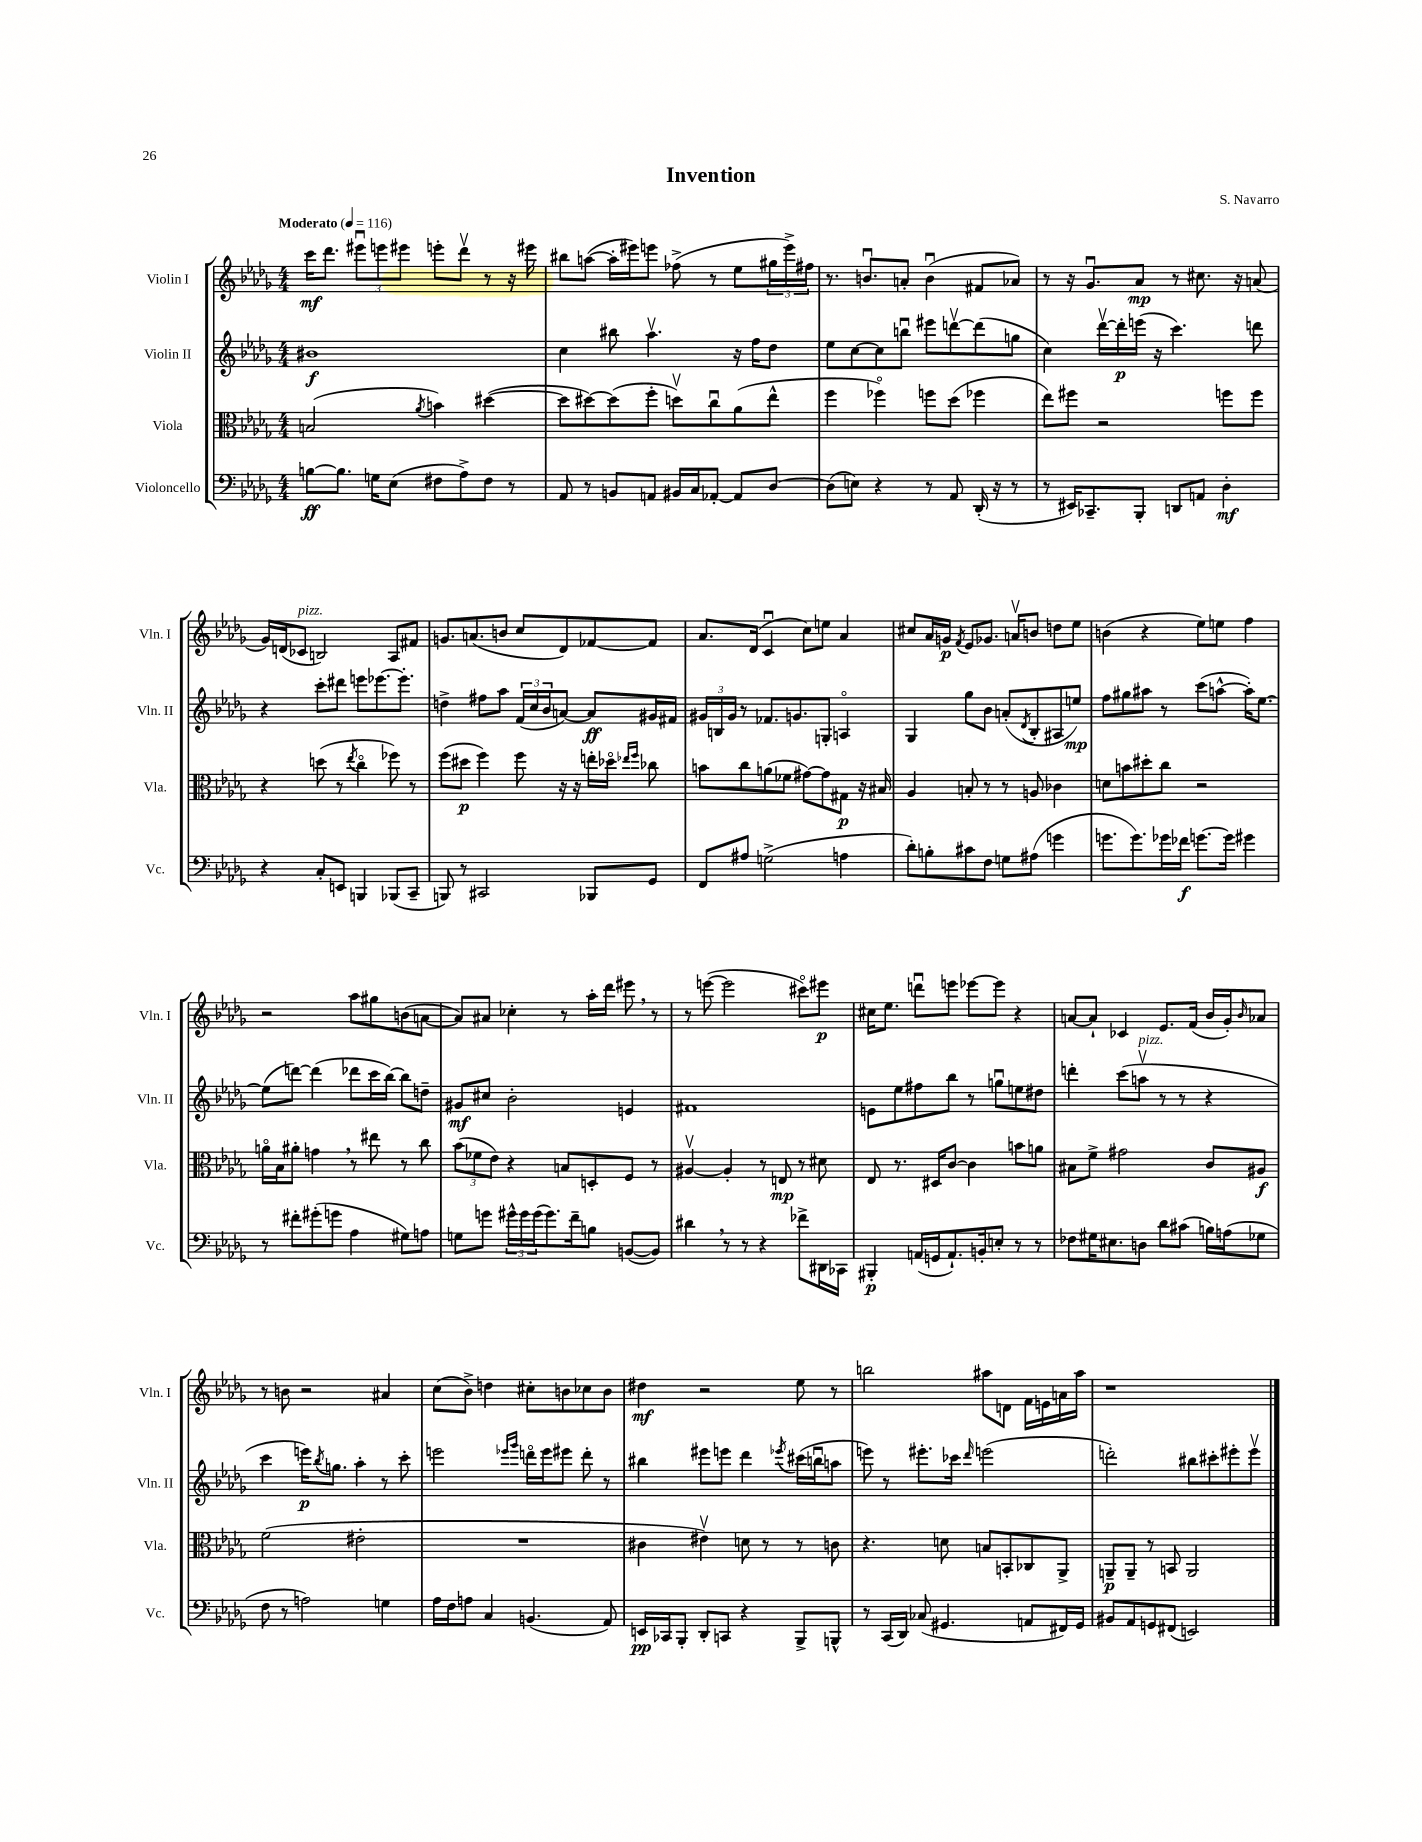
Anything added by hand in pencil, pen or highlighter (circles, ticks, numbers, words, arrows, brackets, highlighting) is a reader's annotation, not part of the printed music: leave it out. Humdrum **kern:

**kern	**dynam	**kern	**dynam	**kern	**dynam	**kern	**dynam
*part4	*part4	*part3	*part3	*part2	*part2	*part1	*part1
*staff4	*staff4	*staff3	*staff3	*staff2	*staff2	*staff1	*staff1
*I"Violoncello	*	*I"Viola	*	*I"Violin II	*	*I"Violin I	*
*I'Vc.	*	*I'Vla.	*	*I'Vln. II	*	*I'Vln. I	*
*clefF4	*	*clefC3	*	*clefG2	*	*clefG2	*
*k[b-e-a-d-g-]	*	*k[b-e-a-d-g-]	*	*k[b-e-a-d-g-]	*	*k[b-e-a-d-g-]	*
*M4/4	*	*M4/4	*	*M4/4	*	*M4/4	*
*MM116	*	*MM116	*	*MM116	*	*MM116	*
=1	=1	=1	=1	=1	=1	=1	=1
!	!	!	!	!	!	!LO:TX:a:B:t=Moderato	!
[8Bn\L	ff	(2Bn/	.	1b#X	f	16ccc\KL	mf
.	.	.	.	.	.	8.ddd-\J	.
8.B\J]	.	.	.	.	.	.	.
.	.	.	.	.	.	12eee#Xu\L	.
16Gn\KL	.	.	.	.	.	.	.
.	.	.	.	.	.	12eeen\	.
(8E-\J	.	.	.	.	.	.	.
.	.	.	.	.	.	12eee#X\J	.
.	.	8qa-/	.	.	.	.	.
8F#X\L	.	4bn\)	.	.	.	8eeen'\L	.
8A-^\)	.	.	.	.	.	8ddd-v\J	.
8F#\J	.	([4dd#X\	.	.	.	8r	.
8r	.	.	.	.	.	16r	.
.	.	.	.	.	.	16eee#X\	.
=2	=2	=2	=2	=2	=2	=2	=2
8AA-/	.	8dd#\L]	.	4cc\	.	8bb#X\L	.
8r	.	[8dd#X\)	.	.	.	([8aan\J	.
8BBn/L	.	(8dd#\]	.	8bb#X\	.	16aa'\LL]	.
.	.	.	.	.	.	16eee#X\J)	.
8AAn/J	.	8ff'\J	.	4.aa-v\	.	8eeen\J	.
16BB#X/LL	.	8ddnv\L)	.	.	.	(8ff-X^\	.
16C/J	.	.	.	.	.	.	.
[8AA-X'/J	.	8ccu\	.	.	.	8r	.
8AA-/L]	.	(8a-\	.	16r	.	8ee-\L	.
.	.	.	.	16ff\KL	.	.	.
[8D-/J	.	8ee-^^\J	.	8dd-\J	.	24gg#X\L	.
.	.	.	.	.	.	24eee^\)	.
.	.	.	.	.	.	24ff#X\JJ	.
=3	=3	=3	=3	=3	=3	=3	=3
(8D-\L]	.	4ff\	.	8ee-\L	.	8.r	.
8En\J)	.	.	.	[8cc\	.	.	.
.	.	.	.	.	.	8.bnu/L	.
4r	.	4ff-X\)	.	8cc\]	.	.	.
.	.	.	.	8bbnu\J	.	8an'/J	.
8r	.	8ffn\L	.	8eee#X\L	.	(4bu\	.
8AA-/	.	(8dd-\J	.	[8dddnv\	.	.	.
(16DD-'/	.	4ff-X\	.	(8ddd\]	.	8f#X/L	.
16r	.	.	.	.	.	.	.
8r	.	.	.	8ggn\J	.	8a-X/J)	.
=4	=4	=4	=4	=4	=4	=4	=4
8r	.	8ee-\L)	.	4cc\)	.	8r	.
16EE#X/KL)	.	8ff#X\J	.	.	.	16r	.
8.CC-X~/	.	.	.	.	.	8.g-u/L	.
.	.	2r	.	[16ddd-v\LL	.	.	.
.	.	.	.	16ddd-'\]	p	.	.
8BBB-'/J	.	.	.	(16eeen\JJ	.	8a-/J	mp
.	.	.	.	16r	.	.	.
8DDn/L	.	.	.	4.ccc\)	.	8r	.
8AAn/J	.	.	.	.	.	8.cc#X\	.
4D-'\	mf	8ffn\L	.	.	.	.	.
.	.	.	.	.	.	16r	.
.	.	8ff\J	.	8dddn\	.	(8an/	.
!!LO:LB:g=z
=5	=5	=5	=5	=5	=5	=5	=5
4r	.	4r	.	4r	.	16g-/LL)	.
.	.	.	.	.	.	(16dn/J	.
!	!	!	!	!	!	!LO:TX:a:i:t=pizz.	!
.	.	.	.	.	.	8c-X/J	.
8C'/L	.	(8ddn\	.	8ccc'\L	.	2Bn/)	.
8EEn/J	.	8r	.	8ddd#X\J	.	.	.
.	.	8qee-/	.	.	.	.	.
4BBBn/	.	4cc\	.	8eeen\L	.	.	.
.	.	.	.	[8.eee-X\	.	.	.
(8BBB-X/L	.	8ff-X\)	.	.	.	8A-/L	.
.	.	.	.	8.eee-'\J]	.	.	.
8CC~/J	.	8r	.	.	.	8f#X/J	.
=6	=6	=6	=6	=6	=6	=6	=6
8BBBn/)	.	(8ff\L	.	4ddn^\	.	8.gn/L	.
8r	.	8dd#X\J	p	.	.	.	.
.	.	.	.	.	.	(8.an/	.
2CC#X/	.	4ff\)	.	8ff#X\L	.	.	.
.	.	.	.	8aa-\J	.	8bn/J	.
.	.	8ff\	.	(24f/LL	.	8cc/L	.
.	.	.	.	24cc/	.	.	.
.	.	.	.	24b-/J	.	.	.
.	.	16r	.	[8an/J)	.	8d-/)	.
.	.	16r	.	.	.	.	.
8BBB-X/L	.	16een'\LL	.	8a/L]	ff	[8f-X/	.
.	.	16dd-X\JJ	.	.	.	.	.
.	.	16qqee-X/LL	.	.	.	.	.
.	.	16qqff/JJ	.	.	.	.	.
8GG-/J	.	8cc-X\	.	16g#X/L	.	8f-/J]	.
.	.	.	.	16f#X/JJ	.	.	.
=7	=7	=7	=7	=7	=7	=7	=7
8FF/L	.	8bn\L	.	24g#X/LL	.	8.a-/L	.
.	.	.	.	24Bn/	.	.	.
.	.	.	.	24g#/JJ	.	.	.
8A#X/J	.	8cc\	.	8r	.	.	.
.	.	.	.	.	.	(16d-/Jk	.
(2Gn^\	.	(8an\	.	8.f-X/L	.	4cu/	.
.	.	8f-X\J	.	.	.	.	.
.	.	.	.	8.gn/	.	.	.
.	.	[8g#X\L)	.	.	.	8cc\L)	.
.	.	8g#\]	.	8Gn'/J	.	8een\J	.
4An\	.	8G#X\J	p	4An/	.	4a-/	.
.	.	16r	.	.	.	.	.
.	.	16B#X/	.	.	.	.	.
=8	=8	=8	=8	=8	=8	=8	=8
8d-'\L)	.	4A-/	.	4G-/	.	8cc#X/L	.
8Bn'\	.	.	.	.	.	16a-/L	.
.	.	.	.	.	.	16gn/JJ	p
.	.	.	.	.	.	8qf/	.
8c#X\	.	8Bn'/	.	8gg-\L	.	8e-/L	.
8F\J	.	8r	.	8b-\J	.	8.g-X/J	.
8Gn\L	.	8r	.	(8an'/L	.	.	.
.	.	.	.	.	.	16anv/KL	.
.	.	.	.	8qd-/	.	.	.
(8A#X\J	.	8An/	.	8B-'/	.	8bn/J	.
4gn\	.	4c-X\	.	8A#X/	.	8ddn\L	.
.	.	.	.	8een/J)	mp	8ee-\J	.
=9	=9	=9	=9	=9	=9	=9	=9
8.gn\L	.	8dn\L	.	8ff\L	.	(4bn\	.
.	.	8bn\	.	8gg#X\	.	.	.
8.g\)	.	.	.	.	.	.	.
.	.	8dd#X'\	.	8aa#X\J	.	4r	.
16g-X\L	.	8cc\J	.	8r	.	.	.
16f-X\JJ	f	.	.	.	.	.	.
[8.gn\L	.	2r	.	(8ccc\L	.	8ee-\L)	.
.	.	.	.	[8aan^^\J	.	8een\J	.
16g\Jk]	.	.	.	.	.	.	.
4g#X\	.	.	.	16aa'\KL])	.	4ff\	.
.	.	.	.	[8.ee-\J	.	.	.
!!LO:LB:g=z
=10	=10	=10	=10	=10	=10	=10	=10
8r	.	16an\LL	.	(8ee-\L]	.	2r	.
.	.	16B-\J	.	.	.	.	.
8f#X'\L	.	8a#X'\J	.	[8dddn\J)	.	.	.
(8g#X'\	.	4gn,\	.	(4ddd\]	.	.	.
8gn\J	.	.	.	.	.	.	.
4A-\	.	8r	.	8ddd-X\L	.	8aa-\L	.
.	.	8ee#X\	.	16ccc\L	.	8gg#X\	.
.	.	.	.	[16bb-\JJ)	.	.	.
8G#X\L)	.	8r	.	8bb-\L]	.	(8bn\	.
8An\J	.	8cc\	.	8ddn~\J	.	[8an\J	.
=11	=11	=11	=11	=11	=11	=11	=11
8Gn\L	.	(12b-\L	.	8g#X/L	mf	8a/L])	.
.	.	12f-X\	.	.	.	.	.
8gn\J	.	.	.	8cc#X/J	.	8a#X/J	.
.	.	12e-\J)	.	.	.	.	.
24g#X^^\LL	.	4r	.	2b-'\	.	4cc-X'\	.
24g#\	.	.	.	.	.	.	.
(24g#\J	.	.	.	.	.	.	.
8.g#\)	.	.	.	.	.	.	.
.	.	8Bn/L	.	.	.	8r	.
16f~\k	.	.	.	.	.	.	.
8Bn\J	.	8Dn'/	.	.	.	16aa-'\LL	.
.	.	.	.	.	.	16ddd-\JJ	.
([8BBn/L	.	8F/J	.	4en/	.	8eee#X,\	.
8BB/J])	.	8r	.	.	.	8r	.
=12	=12	=12	=12	=12	=12	=12	=12
4d#X,\	.	[4A#Xv/	.	1f#X	.	8r	.
.	.	.	.	.	.	([8eeen\	.
8r	.	4A#'/]	.	.	.	2eee\]	.
8r	.	.	.	.	.	.	.
4r	.	8r	.	.	.	.	.
.	.	8En/	mp	.	.	.	.
8f-X^\L	.	8r	.	.	.	8ccc#X\L)	.
16DD#X\L	.	8d#X\	.	.	.	8eee#X\J	p
16CC-X\JJ	.	.	.	.	.	.	.
=13	=13	=13	=13	=13	=13	=13	=13
4BBB#X'/	p	8E-/	.	8en\L	.	16cc#X\KL	.
.	.	.	.	.	.	8.ee-\J	.
.	.	8.r	.	8ee-\	.	.	.
(16AAn/LL	.	.	.	8ff#X\	.	8dddnu\L	.
16GGn/J	.	16D#X/KL	.	.	.	.	.
8.AA`/)	.	[8c/J	.	8bb-\J	.	8eeen\J	.
.	.	4c\]	.	8r	.	[8eee-X\L	.
16BBn'/k	.	.	.	.	.	.	.
8En'/J	.	.	.	8ggnu\L	.	8eee-\J]	.
8r	.	8bn\L	.	8een\	.	4r	.
8r	.	8an\J	.	8dd#X\J	.	.	.
=14	=14	=14	=14	=14	=14	=14	=14
8F-X\L	.	8B#X\L	.	4dddn'\	.	[8an/L	.
16G#X\K	.	8f^\J	.	.	.	8a`/J]	.
8.E#X\	.	.	.	.	.	.	.
.	.	2g#X\	.	(8ccc\L	.	4c-X/	.
!	!	!	!	!LO:TX:a:i:t=pizz.	!	!	!
8Dn\J	.	.	.	8aanv\J	.	.	.
8d-\L	.	.	.	8r	.	8.e-/L	.
(8c#X\J	.	.	.	8r	.	.	.
.	.	.	.	.	.	(16f/Jk	.
16Bn\LL)	.	8c/L	.	4r	.	16b-/LL	.
(16An\J	.	.	.	.	.	16g-'/J)	.
.	.	.	.	.	.	16qqb-/	.
8G-X\J	.	8A#X/J	f	.	.	8a-X/J	.
!!LO:LB:g=z
=15	=15	=15	=15	=15	=15	=15	=15
8F\	.	(2f\	.	4ccc\	.	8r	.
8r	.	.	.	.	.	8bn\	.
2An\)	.	.	.	16eeen\KL)	p	2r	.
.	.	.	.	8qbb-/	.	.	.
.	.	.	.	8.ggn\J	.	.	.
.	.	2e#X'\	.	4aa-'\	.	.	.
4Gn\	.	.	.	8r	.	4a#X/	.
.	.	.	.	8ccc'\	.	.	.
=16	=16	=16	=16	=16	=16	=16	=16
16A-\LL	.	1r	.	2eeen\	.	(8cc\L	.
16F\J	.	.	.	.	.	.	.
8An\J	.	.	.	.	.	8b-^\J)	.
4C/	.	.	.	.	.	4ddn\	.
.	.	.	.	16qqeee-X/LL	.	.	.
.	.	.	.	16qqggg-/JJ	.	.	.
(4.BBn/	.	.	.	16dddn\LL	.	8cc#X'\L	.
.	.	.	.	16eee-\J	.	.	.
.	.	.	.	8eee#X\J	.	8bn\	.
.	.	.	.	8ddd'\	.	8cc-X\	.
8AA-/)	.	.	.	8r	.	8b\J	.
=17	=17	=17	=17	=17	=17	=17	=17
16EEn/LL	pp	4c#X\	.	4bb#X\	.	4dd#X\	mf
16CC-X/J	.	.	.	.	.	.	.
8BBB-'/J	.	.	.	.	.	.	.
8DD-'/L	.	4e#Xv\)	.	8eee#X\L	.	2r	.
8CCn/J	.	.	.	8eeen\J	.	.	.
4r	.	8dn\	.	4ddd-\	.	.	.
.	.	8r	.	.	.	.	.
.	.	.	.	8qeee-X/	.	.	.
8BBB-^/L	.	8r	.	(16ccc#X\LL	.	8ee-\	.
.	.	.	.	16bbnu\J	.	.	.
8BBBn^^/J	.	8cn\	.	8aan\J	.	8r	.
=18	=18	=18	=18	=18	=18	=18	=18
8r	.	4.r	.	8eeen\)	.	2bbn\	.
(16CC/LL	.	.	.	8r	.	.	.
16DD-/JJ)	.	.	.	.	.	.	.
(8C-X/	.	.	.	8.eee#X'\L	.	.	.
4.GG#X/	.	8dn\	.	.	.	.	.
.	.	.	.	16ccc-X\Jk	.	.	.
.	.	.	.	16qqddd-/	.	.	.
.	.	8Bn/L	.	(2eeen\	.	8aa#X\L	.
.	.	8BBn'/	.	.	.	8dn\J	.
8AAn/L	.	8C-X/	.	.	.	16f\LL	.
.	.	.	.	.	.	16en\	.
16FF#X/L)	.	8AA-^/J	.	.	.	16an\	.
16GG#/JJ	.	.	.	.	.	16aa#\JJ	.
=19	=19	=19	=19	=19	=19	=19	=19
8BB#X/L	.	8AAn~/L	p	2dddn'\)	.	1r	.
8AA-/	.	8AA~/J	.	.	.	.	.
8GGn/	.	8r	.	.	.	.	.
(8FF#X/J	.	8BBn/	.	.	.	.	.
2EEn/)	.	2AA/	.	8bb#X\L	.	.	.
.	.	.	.	8ccc#X'\	.	.	.
.	.	.	.	8eee#X'\	.	.	.
.	.	.	.	8eee#v\J	.	.	.
==	==	==	==	==	==	==	==
*-	*-	*-	*-	*-	*-	*-	*-
